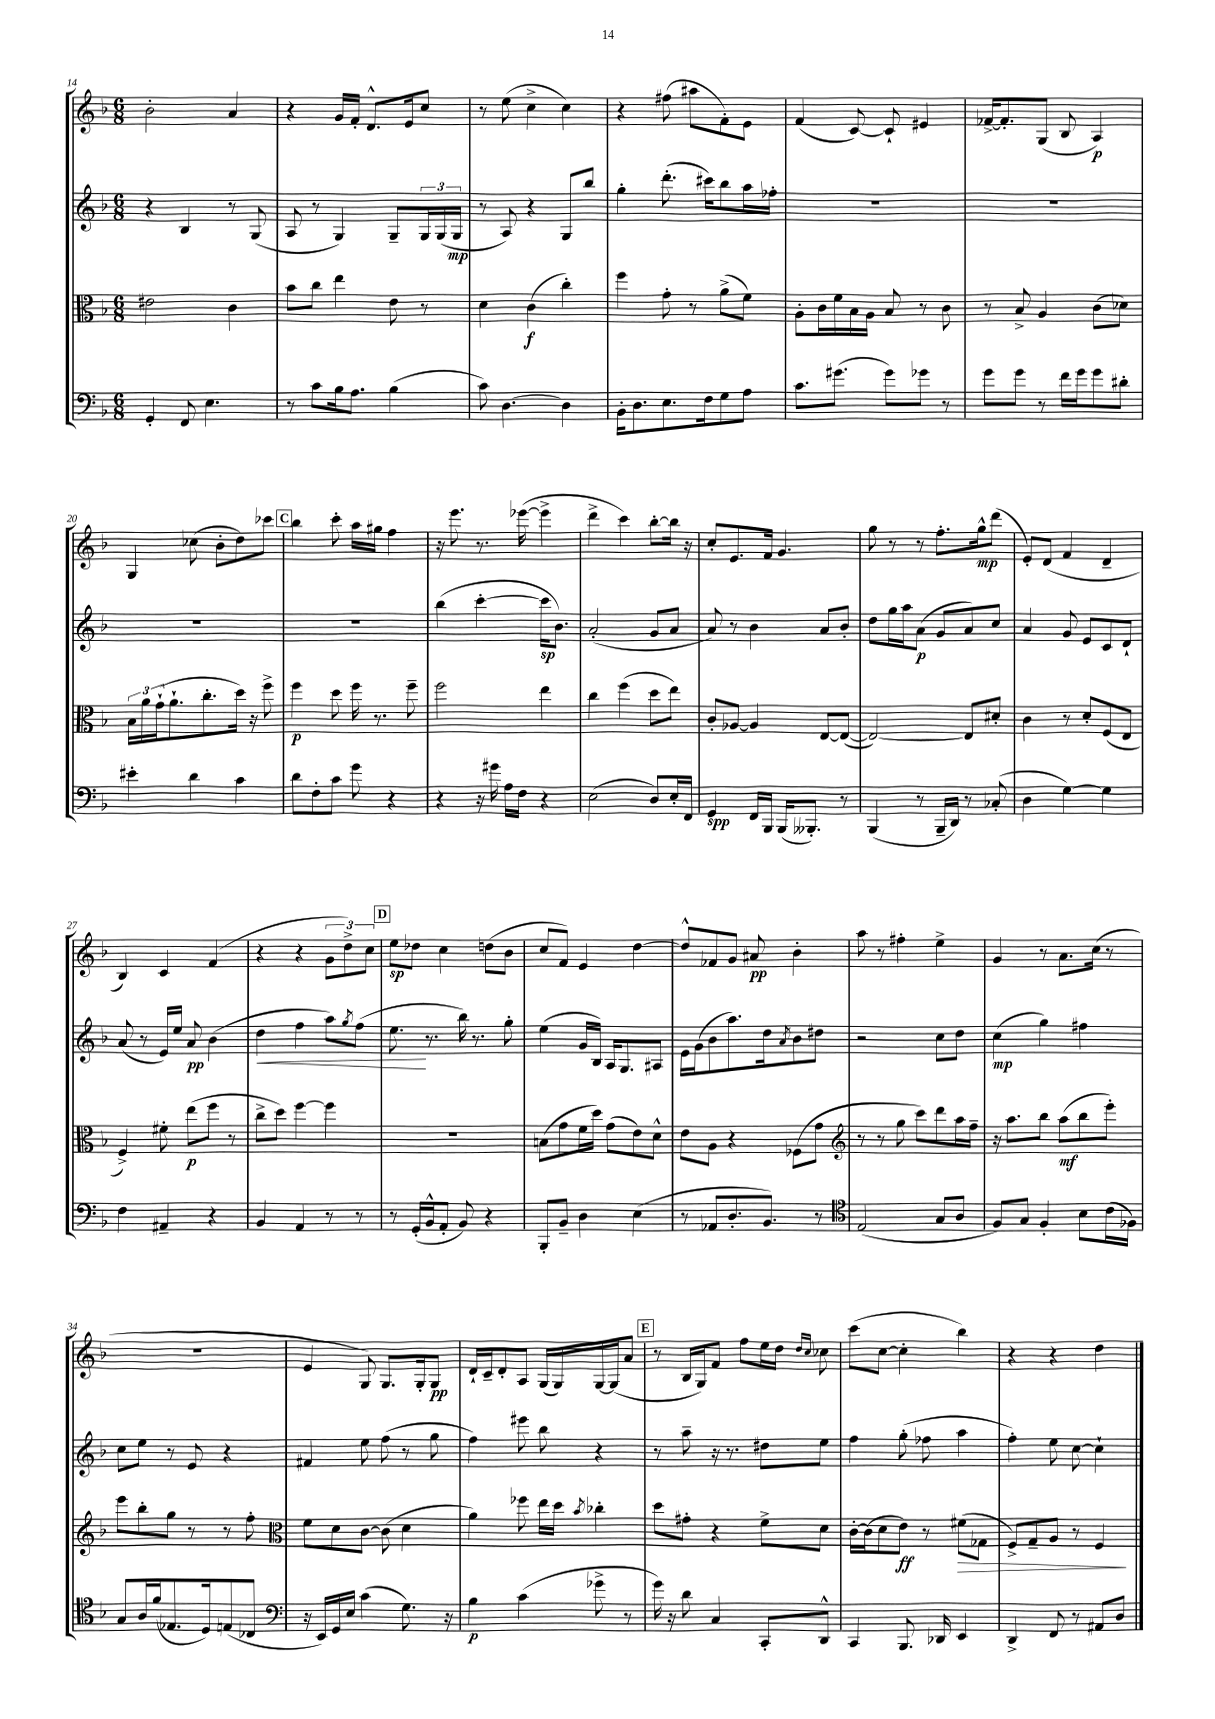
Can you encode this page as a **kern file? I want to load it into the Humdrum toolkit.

**kern	**dynam	**kern	**dynam	**kern	**dynam	**kern	**dynam
*part4	*part4	*part3	*part3	*part2	*part2	*part1	*part1
*staff4	*staff4	*staff3	*staff3	*staff2	*staff2	*staff1	*staff1
*clefF4	*	*clefC3	*	*clefG2	*	*clefG2	*
*k[b-]	*	*k[b-]	*	*k[b-]	*	*k[b-]	*
*M6/8	*	*M6/8	*	*M6/8	*	*M6/8	*
=14	=14	=14	=14	=14	=14	=14	=14
4GG'/	.	2e#X\	.	4r	.	2b-'\	.
8FF/	.	.	.	4B-/	.	.	.
4.E\	.	.	.	.	.	.	.
.	.	4c\	.	8r	.	4a/	.
.	.	.	.	(8G/	.	.	.
=15	=15	=15	=15	=15	=15	=15	=15
8r	.	8b-\L	.	8A/	.	4r	.
8c\L	.	8cc\J	.	8r	.	.	.
16B-\k	.	4ee\	.	4G/)	.	16g/LL	.
8.A\J	.	.	.	.	.	16f'/JJ	.
.	.	.	.	.	.	8.d^^/L	.
(4B-\	.	8e\	.	8G~/L	.	.	.
.	.	.	.	.	.	16e/k	.
.	.	8r	.	24G/L	.	8cc/J	.
.	.	.	.	(24G/	.	.	.
.	.	.	.	24G/JJ	mp	.	.
=16	=16	=16	=16	=16	=16	=16	=16
8c\)	.	4d\	.	8r	.	8r	.
[4.D\	.	.	.	8A/)	.	(8ee\	.
.	.	(4c\	f	4r	.	4cc^\	.
4D\]	.	4cc'\)	.	8G/L	.	4cc\)	.
.	.	.	.	8bb-/J	.	.	.
=17	=17	=17	=17	=17	=17	=17	=17
16BB-'\KL	.	4ff\	.	4gg'\	.	4r	.
8.D\	.	.	.	.	.	.	.
8.E\	.	8g'\	.	(8.ddd'\	.	(8ff#X\	.
.	.	8r	.	.	.	8aa#X\L	.
16F\k	.	.	.	16ccc#X\KL)	.	.	.
8G\	.	(8a^\L	.	8bb-\	.	8f'\)	.
8A\J	.	8f\J)	.	16aa\L	.	8e\J	.
.	.	.	.	16ff-X'\JJ	.	.	.
=18	=18	=18	=18	=18	=18	=18	=18
8.c\L	.	8A'\L	.	2.r	.	(4f/	.
.	.	16c\L	.	.	.	.	.
(8.g#X\J	.	16f\	.	.	.	.	.
.	.	16B-\	.	.	.	[8c/)	.
.	.	16A\JJ	.	.	.	.	.
8g#\L)	.	8B-/	.	.	.	8c`/]	.
8g-X\J	.	8r	.	.	.	4e#X/	.
8r	.	8c\	.	.	.	.	.
=19	=19	=19	=19	=19	=19	=19	=19
8g\L	.	8r	.	2.r	.	[16f-X^/KL	.
.	.	.	.	.	.	8.f-'/]	.
8g\J	.	8B-^/	.	.	.	.	.
8r	.	4A/	.	.	.	(8G/J	.
16f\LL	.	.	.	.	.	8B-/	.
16g\J	.	.	.	.	.	.	.
8g\	.	(8c\L	.	.	.	4A/)	p
8d#X'\J	.	8d-X\J)	.	.	.	.	.
!!LO:LB:g=z
=20	=20	=20	=20	=20	=20	=20	=20
4e#X'\	.	24B-\LL	.	2.r	.	4G/	.
.	.	24a\	.	.	.	.	.
.	.	(24g`\J	.	.	.	.	.
.	.	8.a`\	.	.	.	.	.
4d\	.	.	.	.	.	(8cc-X\	.
.	.	8.cc'\	.	.	.	.	.
.	.	.	.	.	.	8b-'\L	.
4c\	.	16dd\Jk)	.	.	.	8dd\)	.
.	.	16r	.	.	.	.	.
.	.	8ff^\	.	.	.	8ccc-X\J	.
!!LO:REH:place=s1:t=C
=21	=21	=21	=21	=21	=21	=21	=21
8d\L	.	4ff\	p	2.r	.	4bb-\	.
8F'\	.	.	.	.	.	.	.
8c\J	.	8dd\	.	.	.	8ccc'\	.
8g\	.	16ff\	.	.	.	16aa\LL	.
.	.	8.r	.	.	.	16gg#X\JJ	.
4r	.	.	.	.	.	4ff\	.
.	.	8ff~\	.	.	.	.	.
=22	=22	=22	=22	=22	=22	=22	=22
4r	.	2ff\	.	(4bb-\	.	16r	.
.	.	.	.	.	.	8.eee\	.
16r	.	.	.	[4ccc'\	.	8.r	.
16g#X\	.	.	.	.	.	.	.
16A\LL	.	.	.	.	.	.	.
16F\JJ	.	.	.	.	.	([16eee-X\	.
4r	.	4ee\	.	16ccc\KL]	sp	4eee-^\]	.
.	.	.	.	8.b-\J)	.	.	.
=23	=23	=23	=23	=23	=23	=23	=23
(2E\	.	4cc\	.	(2a'/	.	4ddd^\	.
.	.	(4ff\	.	.	.	4ccc\)	.
8D/L)	.	8dd\L	.	8g/L	.	[8bb-'\L	.
16E'/L	.	8ee\J)	.	8a/J	.	16bb-\Jk]	.
16FF/JJ	.	.	.	.	.	16r	.
=24	=24	=24	=24	=24	=24	=24	=24
4GG/	spp	8c'/L	.	8a/)	.	8cc'/L	.
.	.	[8A-X/J	.	8r	.	8.e/	.
16FF/LL	.	4A-/]	.	4b-\	.	.	.
16BBB-/JJ	.	.	.	.	.	16f/Jk	.
(16BBB-/KL	.	.	.	.	.	4.g/	.
8.BBB--X'/J)	.	.	.	.	.	.	.
.	.	[8E/L	.	8a/L	.	.	.
8r	.	(8E/J_	.	8b-'/J	.	.	.
=25	=25	=25	=25	=25	=25	=25	=25
(4BBB-/	.	2E/_)	.	8dd\L	.	8gg\	.
.	.	.	.	16gg\L	.	8r	.
.	.	.	.	16aa\J	.	.	.
8r	.	.	.	(8a\J	p	8r	.
16BBB-~/LL	.	.	.	8g/L	.	8.ff'\L	.
16DD/JJ)	.	.	.	.	.	.	.
8r	.	8E/L]	.	8a/)	.	.	.
.	.	.	.	.	.	16gg^^\k	mp
(8C-X'/	.	8d#X'/J	.	8cc/J	.	(8ddd\J	.
=26	=26	=26	=26	=26	=26	=26	=26
4D\	.	4c\	.	4a/	.	8e'/L)	.
.	.	.	.	.	.	(8d/J	.
[4G\)	.	8r	.	8g/	.	4f/	.
.	.	8d'/L	.	8e/L	.	.	.
4G\]	.	(8F/	.	8c/	.	4d~/	.
.	.	8E/J	.	8d`/J	.	.	.
!!LO:LB:g=z
=27	=27	=27	=27	=27	=27	=27	=27
4F\	.	4F^/)	.	(8a/	.	4B-/)	.
.	.	.	.	8r	.	.	.
4AA#X~/	.	8f#X'\	.	16e/LL)	.	4c/	.
.	.	.	.	16ee/JJ	.	.	.
.	.	(8ee\L	p	8a/	pp	.	.
4r	.	8ff\J	.	(4b-\	.	(4f/	.
.	.	8r	.	.	.	.	.
=28	=28	=28	=28	=28	=28	=28	=28
!	!	!	!	!	!LO:HP:b	!	!
4BB-/	.	8cc^\L	.	4dd\	<	4r	.
.	.	8dd\J)	.	.	.	.	.
4AA/	.	[4ff\	.	4ff\	.	4r	.
8r	.	4ff\]	.	8aa\L)	.	12g\L	.
.	.	.	.	.	.	12dd^\)	.
.	.	.	.	8qgg/	.	.	.
8r	.	.	.	(8ff\J	.	.	.
.	.	.	.	.	.	12cc\J	.
!!LO:REH:place=s1:t=D
=29	=29	=29	=29	=29	=29	=29	=29
8r	.	2.r	.	8.ee\	.	8ee\L	sp
(16GG'/LL	.	.	.	.	.	8dd-X\J	.
16BB-^^/J	.	.	.	8.r	[	.	.
8AA'/J	.	.	.	.	.	4cc\	.
8BB-/)	.	.	.	16bb-\)	.	.	.
.	.	.	.	8.r	.	.	.
4r	.	.	.	.	.	(8ddn\L	.
.	.	.	.	8gg'\	.	8b-\J	.
=30	=30	=30	=30	=30	=30	=30	=30
8BBB-'/L	.	(8Bn\L	.	(4ee\	.	8cc/L	.
8BB-~/J	.	8g\	.	.	.	8f/J)	.
4D\	.	16f\L	.	16g/LL	.	4e/	.
.	.	16dd\JJ)	.	16B-/JJ)	.	.	.
.	.	(8g\L	.	16A/KL	.	.	.
.	.	.	.	8.G/	.	.	.
(4E\	.	8e\)	.	.	.	[4dd\	.
.	.	8d^^\J	.	8A#X/J	.	.	.
=31	=31	=31	=31	=31	=31	=31	=31
8r	.	8e\L	.	16e\LL	.	8dd^^/L]	.
.	.	.	.	(16g\J	.	.	.
8AA-X/L	.	8A\J	.	8b-\	.	8f-X/	.
8.D'/	.	4r	.	8.aa\)	.	8g/J	.
.	.	.	.	.	.	8a#X/	pp
8.BB-/J)	.	.	.	16dd\k	.	.	.
.	.	.	.	8qa/	.	.	.
.	.	(8F-X\L	.	8b-\	.	4b-'\	.
8r	.	8g\J	.	8dd#X\J	.	.	.
=32	=32	=32	=32	=32	=32	=32	=32
*clefC4	*	*clefG2	*	*	*	*	*
(2E/	.	8r	.	2r	.	8aa\	.
.	.	8r	.	.	.	8r	.
.	.	8gg\	.	.	.	4ff#X'\	.
.	.	8ccc\L)	.	.	.	.	.
8G/L	.	8ddd\	.	8cc\L	.	4ee^\	.
8A/J	.	16aa\L	.	8dd\J	.	.	.
.	.	16ff~\JJ	.	.	.	.	.
=33	=33	=33	=33	=33	=33	=33	=33
8F/L)	.	16r	.	(4cc\	mp	4g/	.
.	.	8.aa\L	.	.	.	.	.
8G/J	.	.	.	.	.	.	.
4F'/	.	8bb-\J	.	4gg\)	.	8r	.
.	.	(8aa\L	mf	.	.	8.a\L	.
8B-\L	.	8bb-\	.	4ff#X\	.	.	.
.	.	.	.	.	.	(16cc\Jk	.
(16c\L	.	8eee'\J)	.	.	.	8r	.
16F-X\JJ)	.	.	.	.	.	.	.
!!LO:LB:g=z
=34	=34	=34	=34	=34	=34	=34	=34
8G/L	.	8eee\L	.	8cc\L	.	2.r	.
16A/L	.	8bb-'\	.	8ee\J	.	.	.
(16f/J	.	.	.	.	.	.	.
8.E-X/	.	8gg\J	.	8r	.	.	.
.	.	8r	.	8e/	.	.	.
16D/k)	.	.	.	.	.	.	.
(8En/	.	8r	.	4r	.	.	.
8C-X/J	.	8ff'\	.	.	.	.	.
=35	=35	=35	=35	=35	=35	=35	=35
*clefF4	*	*clefC3	*	*	*	*	*
16r	.	8f\L	.	4f#X/	.	4e/	.
16EE/LL)	.	.	.	.	.	.	.
16GG/	.	8d\	.	.	.	.	.
16E/JJ	.	.	.	.	.	.	.
(4c\	.	[8c\J	.	8ee\	.	8G/)	.
.	.	(8c\]	.	(8ff\	.	8.G/L	.
8.G\)	.	4d\	.	8r	.	.	.
.	.	.	.	.	.	16G'/k	.
.	.	.	.	8gg\	.	8G/J	pp
16r	.	.	.	.	.	.	.
=36	=36	=36	=36	=36	=36	=36	=36
4B-\	p	4a\)	.	4ff\)	.	16d`/LL	.
.	.	.	.	.	.	16c~/J	.
.	.	.	.	.	.	8d'/	.
(4c\	.	8ff-X\	.	8eee#X\	.	8A/J	.
.	.	16ee\LL	.	8bb-\	.	(16G/LL	.
.	.	16dd\JJ	.	.	.	16G/)	.
.	.	8qb-/	.	.	.	.	.
8g-X^\	.	4cc-X'\	.	4r	.	[16G/	.
.	.	.	.	.	.	(16G/J]	.
8r	.	.	.	.	.	8a/J	.
!!LO:REH:place=s1:t=E
=37	=37	=37	=37	=37	=37	=37	=37
16g\)	.	8dd\L	.	8r	.	8r	.
16r	.	.	.	.	.	.	.
8d\	.	8g#X'\J	.	8aa~\	.	16B-/LL	.
.	.	.	.	.	.	16G/J)	.
4C/	.	4r	.	16r	.	8f/J	.
.	.	.	.	8.r	.	.	.
.	.	.	.	.	.	8ff\L	.
8CC'/L	.	8f^\L	.	8dd#X\L	.	16ee\L	.
.	.	.	.	.	.	16dd\JJ	.
.	.	.	.	.	.	16qqdd/LL	.
.	.	.	.	.	.	16qqcc/JJ	.
8DD^^/J	.	8d\J	.	8ee\J	.	8cc-X\	.
=38	=38	=38	=38	=38	=38	=38	=38
4CC/	.	[16c'\LL	.	4ff\	.	(8ccc\L	.
.	.	(16c\J]	.	.	.	.	.
.	.	8d\	.	.	.	[8cc\J	.
8.BBB-/	.	8e\J)	ff	(8gg'\	.	4cc'\]	.
.	.	8r	.	8ff-X\	.	.	.
16DD-X/	.	.	.	.	.	.	.
!	!	!	!LO:HP:b	!	!	!	!
4EE/	.	(8f#X\L	>	4aa\	.	4bb-\)	.
.	.	8G-X\J	.	.	.	.	.
=39	=39	=39	=39	=39	=39	=39	=39
4DD^/	.	8F^/L)	.	4ff'\)	.	4r	.
.	.	8G~/	.	.	.	.	.
8FF/	.	8A/J	.	8ee\	.	4r	.
8r	.	8r	.	[8cc\	.	.	.
8AA#X/L	.	4F/	.	4cc`\]	.	4dd\	.
8D/J	.	.	.	.	.	.	.
.	.	.	]	.	.	.	.
==	==	==	==	==	==	==	==
*-	*-	*-	*-	*-	*-	*-	*-
